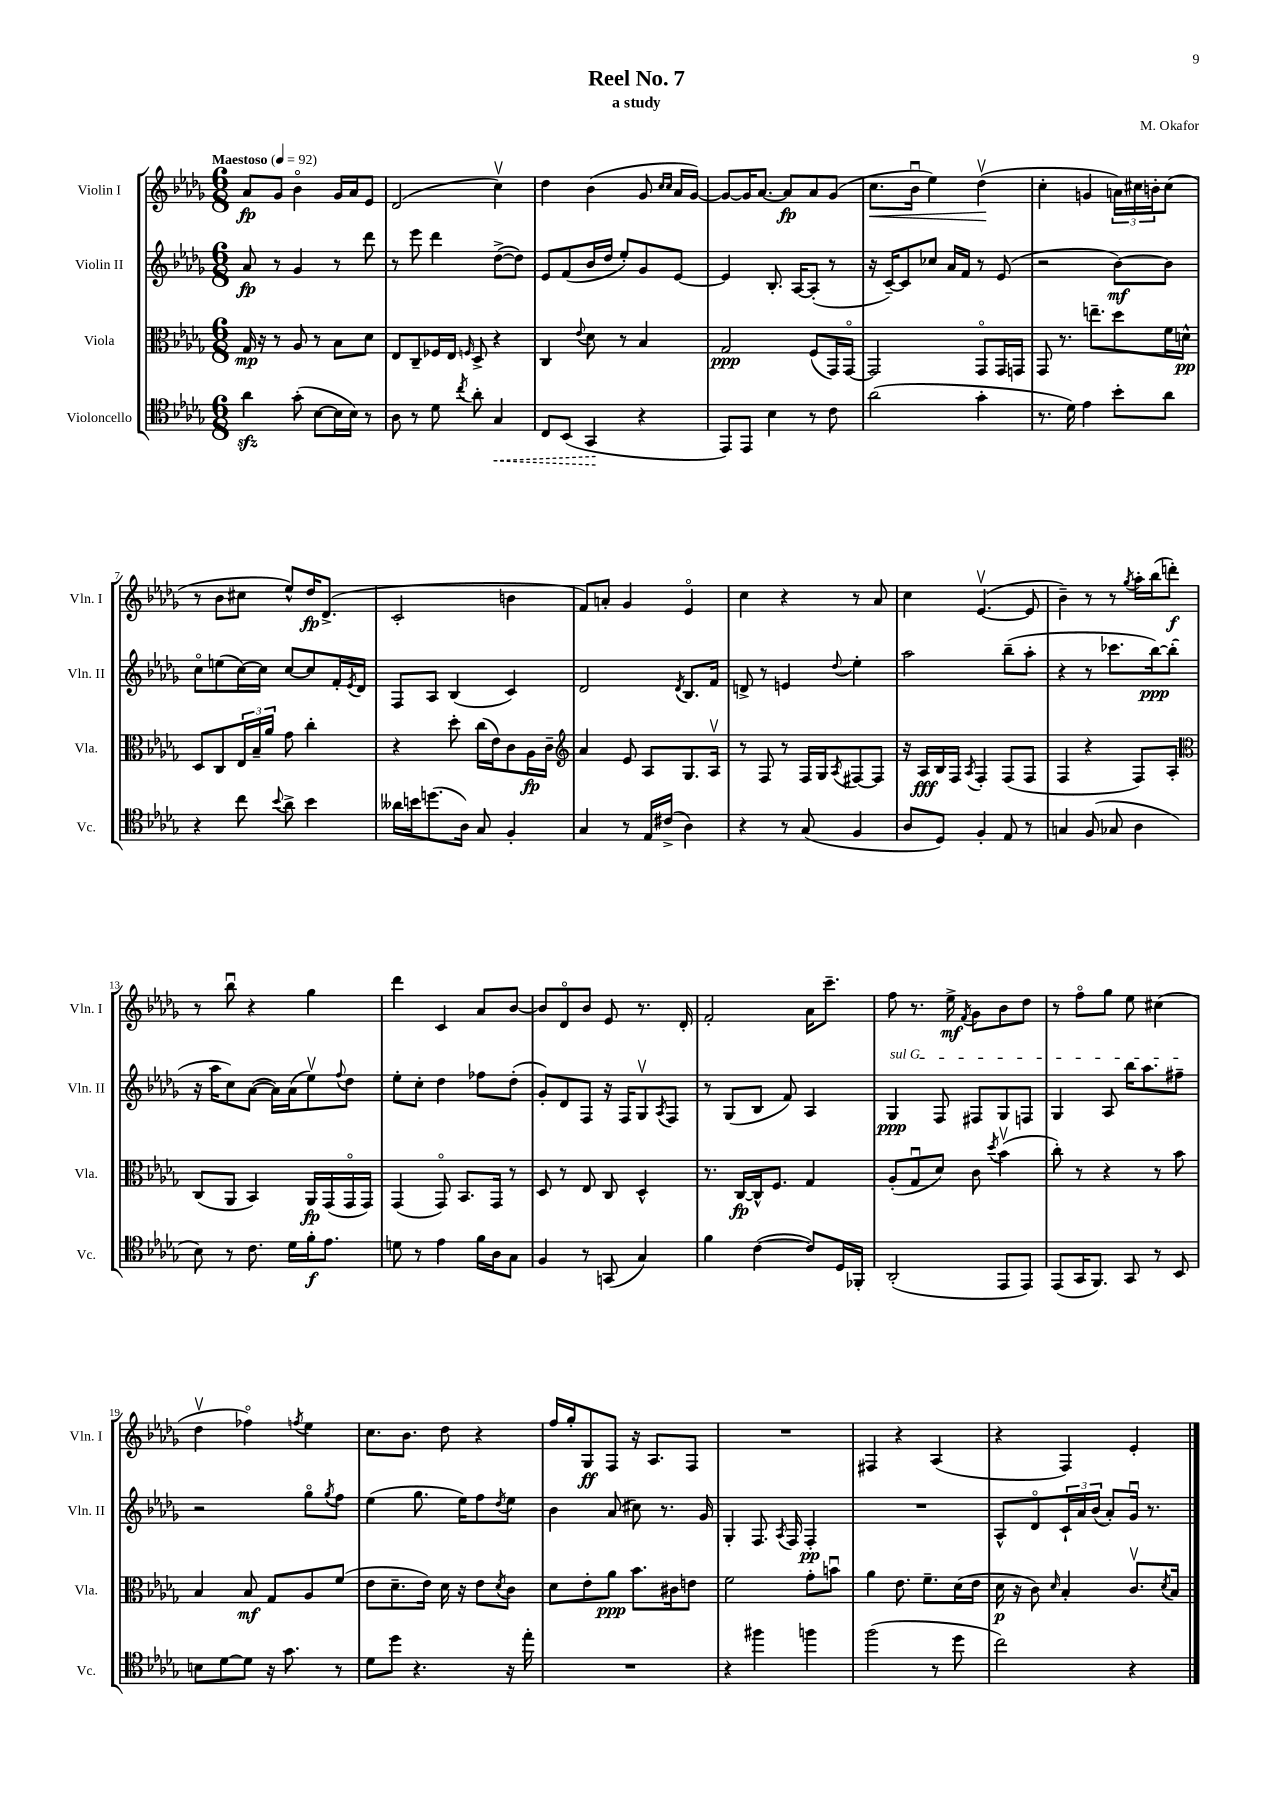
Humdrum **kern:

**kern	**kern	**kern	**kern
*staff4	*staff3	*staff2	*staff1
*clefC4	*clefC3	*clefG2	*clefG2
*k[b-e-a-d-g-]	*k[b-e-a-d-g-]	*k[b-e-a-d-g-]	*k[b-e-a-d-g-]
*M6/8	*M6/8	*M6/8	*M6/8
*MM92	*MM92	*MM92	*MM92
4a-	16G-	8a-	8a-
.	16r	.	.
.	8r	8r	8g-
(8g-'	8A-	4g-	4b-o
[8B-	8r	.	.
16B-]	8B-	8r	16g-
16B-)	.	.	16a-
8r	8d-	8ddd-	8e-
=	=	=	=
8A-	8E-	8r	(2d-
8r	8C~	8eee-	.
8d-	16F-	4ddd-	.
.	16E-	.	.
8qcc	16qqF	.	.
8a-'	8D-^	.	.
4G-	4r	([8dd-^	4ccv)
.	.	8dd-])	.
=	=	=	=
8C	4C	8e-	4dd-
(8BB-	.	(8f	.
.	8qqe-	.	.
4GG-	8d-	16b-	(4b-
.	.	16dd-	.
.	8r	8ee-')	.
4r	4B-	8g-	8g-
.	.	.	16qqcc
.	.	.	16qqcc
.	.	[8e-	16a-
.	.	.	[16g-)
=	=	=	=
8EE-)	2G-	4e-]	8g-_
8EE-	.	.	16g-]
.	.	.	[8.a-
4B-	.	8.B-'	.
.	.	.	8a-]
.	.	[16A-	.
8r	(8F	(8A-']	8a-
8c	16GG-)	8r	(8g-
.	[16GG-o	.	.
=	=	=	=
(2a-	2GG-]	16r	8.cc
.	.	[16c~)	.
.	.	8c]	.
.	.	.	16b-u
.	.	8cc-	4ee-)
.	.	16a-	.
.	.	16f	.
4g-'	8GG-o	8r	(4dd-v
.	16GG-	(8e-	.
.	16GG	.	.
=	=	=	=
8.r	8GG-	2r	4cc'
.	8.r	.	.
16d-)	.	.	.
4e-	.	.	4g
.	8.ee~	.	.
8b-'	8dd-	[8b-)	24a)
.	.	.	24cc#
.	.	.	24b'
8a-	16f	8b-]	(8cc#
.	16d^^	.	.
=	=	=	=
4r	8D-	8cco	8r
.	8C	(8ee	8b-
8cc	24E-	[16cc)	8cc#
.	24B-~	.	.
.	.	16cc]	.
.	24a-	.	.
8qqb-	.	.	.
8a-^	8g-	[8cc	8ee-^^)
4b-	4cc'	8cc]	16dd-
.	.	.	(8.d-^
.	.	16f'	.
.	.	8qe-	.
.	.	16d-	.
=	=	=	=
16a--	4r	8F	2c'
16b	.	.	.
(8.dd	.	8A-	.
.	8dd-'	(4B-	.
16A-)	.	.	.
8G-	(16cc	.	.
.	16e-)	.	.
4F'	8c	4c)	4b
.	16A-	.	.
.	16c~	.	.
=	=	=	=
*	*clefG2	*	*
4G-	4a-	2d-	8f)
.	.	.	8a'
8r	8e-	.	4g-
16E-	8A-	.	.
(16c#^	.	.	.
.	.	8qd-	.
4A-)	8.G-	8.B-	4e-o
.	16A-v	16f	.
=	=	=	=
4r	8r	8d^	4cc
.	8F	8r	.
8r	8r	4e	4r
(8G-	16F	.	.
.	16G-	.	.
.	8qA-	8qqdd-	.
4F	[8F#	4ee-'	8r
.	8F#]	.	8a-
=	=	=	=
8A-	16r	2aa-	4cc
.	16A-	.	.
8D-)	16B-	.	.
.	16F	.	.
.	8qA-	.	.
4F'	4F'	.	([4.e-v
8E-	(8F	(8bb-~	.
8r	8F	8aa-'	8e-]
=	=	=	=
4G	4F	4r	4b-~)
(8F	4r	8r	8r
8G-	.	8.ccc-	8r
.	.	.	8qgg-
4A-	8F)	.	16aa-'
.	.	[16bb-)	(16bb-
.	8A-'	(8bb-']	8ddd')
=	=	=	=
*	*clefC3	*	*
8B-)	(8C	16r	8r
.	.	16aa-	.
8r	8AA-	8cc)	8bb-u
8.c	4BB-)	([8a-	4r
.	.	16a-])	.
16d-	.	(16a-	.
16f'	16AA-	8ee-v)	4gg-
8.e-	(16GG-	.	.
.	.	8qqff	.
.	16GG-o	8dd-	.
.	16GG-)	.	.
=	=	=	=
8d	(4GG-	8ee-'	4ddd-
8r	.	8cc'	.
4e-	8GG-o)	4dd-	4c
.	8.BB-	.	.
16f	.	8ff-	8a-
16A-	16GG-	.	.
8G-	8r	(8dd-'	[8b-
=	=	=	=
4F	8D-	8g-')	8b-]
.	8r	8d-	8d-o
8r	8E-	8F	8b-
(8GG	8C	16r	8e-
.	.	16F	.
4G-)	4D-^^	8G-v	8.r
.	.	8qA-	.
.	.	8F	.
.	.	.	16d-'
=	=	=	=
4f	8.r	8r	2f'
.	.	(8G-	.
.	[16C	.	.
([4c	16C^^]	8B-	.
.	8.F	.	.
.	.	8f)	.
8c])	4G-	4A-	16a-
.	.	.	8.ccc~
16D-	.	.	.
16FF-'	.	.	.
=	=	=	=
(2AA-'	(8A-'	4G-	8ff
.	8G-u	.	8.r
.	8d-)	8F	.
.	.	.	16ee-^
.	.	.	8qf
.	8c	8F#	8g-
.	8qdd-	.	.
8EE-	(4b-v	8G-	8b-
8EE-)	.	8F	8dd-
=	=	=	=
(8EE-	8cc')	4G-	8r
16GG-	8r	.	8ffo
8.FF)	.	.	.
.	4r	8A-	8gg-
8GG-	.	16bb-	8ee-
.	.	8.aa-	.
8r	8r	.	(4cc#
8BB-	8b-	8ff#~	.
=	=	=	=
8B	4B-	2r	4dd-v
[8d-	.	.	.
8d-]	8B-	.	4ff-o)
16r	8G-	.	.
8.g-	.	.	.
.	.	.	8qff
.	8A-	8gg-o	4ee-
.	.	8qgg-	.
8r	(8f	8ff	.
=	=	=	=
8d-	8e-	(4ee-	8.cc
8dd-	8.d-~	.	.
.	.	.	8.b-
4.r	.	8.gg-	.
.	16e-)	.	.
.	16d-	.	8dd-
.	16r	16ee-)	.
.	8e-	8ff	4r
.	8qd-	8qdd-	.
16r	8c	8ee-	.
16ee-'	.	.	.
=	=	=	=
2.r	8d-	4b-	16ff
.	.	.	16gg-'
.	8e-'	.	8G-
.	8a-	(8a-	8F
.	8.b-	8cc#)	16r
.	.	.	8.A-
.	.	8.r	.
.	16c#	.	.
.	8e	.	8F
.	.	16g-	.
=	=	=	=
4r	2f	4G-'	2.r
4ff#	.	8.F	.
.	.	8qA-	.
.	.	16F	.
4ff	8g-'	4F'	.
.	8bu	.	.
=	=	=	=
(2ff	4a-	2.r	4F#
.	8.e-	.	4r
.	8.f~	.	.
8r	.	.	(4A-
8dd-	(16d-	.	.
.	16e-	.	.
=	=	=	=
2cc)	16d-	8A-^^	4r
.	16r	.	.
.	8c)	8d-o	.
.	16qqd-	.	.
.	4B-'	24c`	4F)
.	.	24a-	.
.	.	(24b-	.
.	.	8a-')	.
4r	8.cv	16g-u	4e-'
.	.	8.r	.
.	8qd-	.	.
.	16B-	.	.
==	==	==	==
*-	*-	*-	*-
